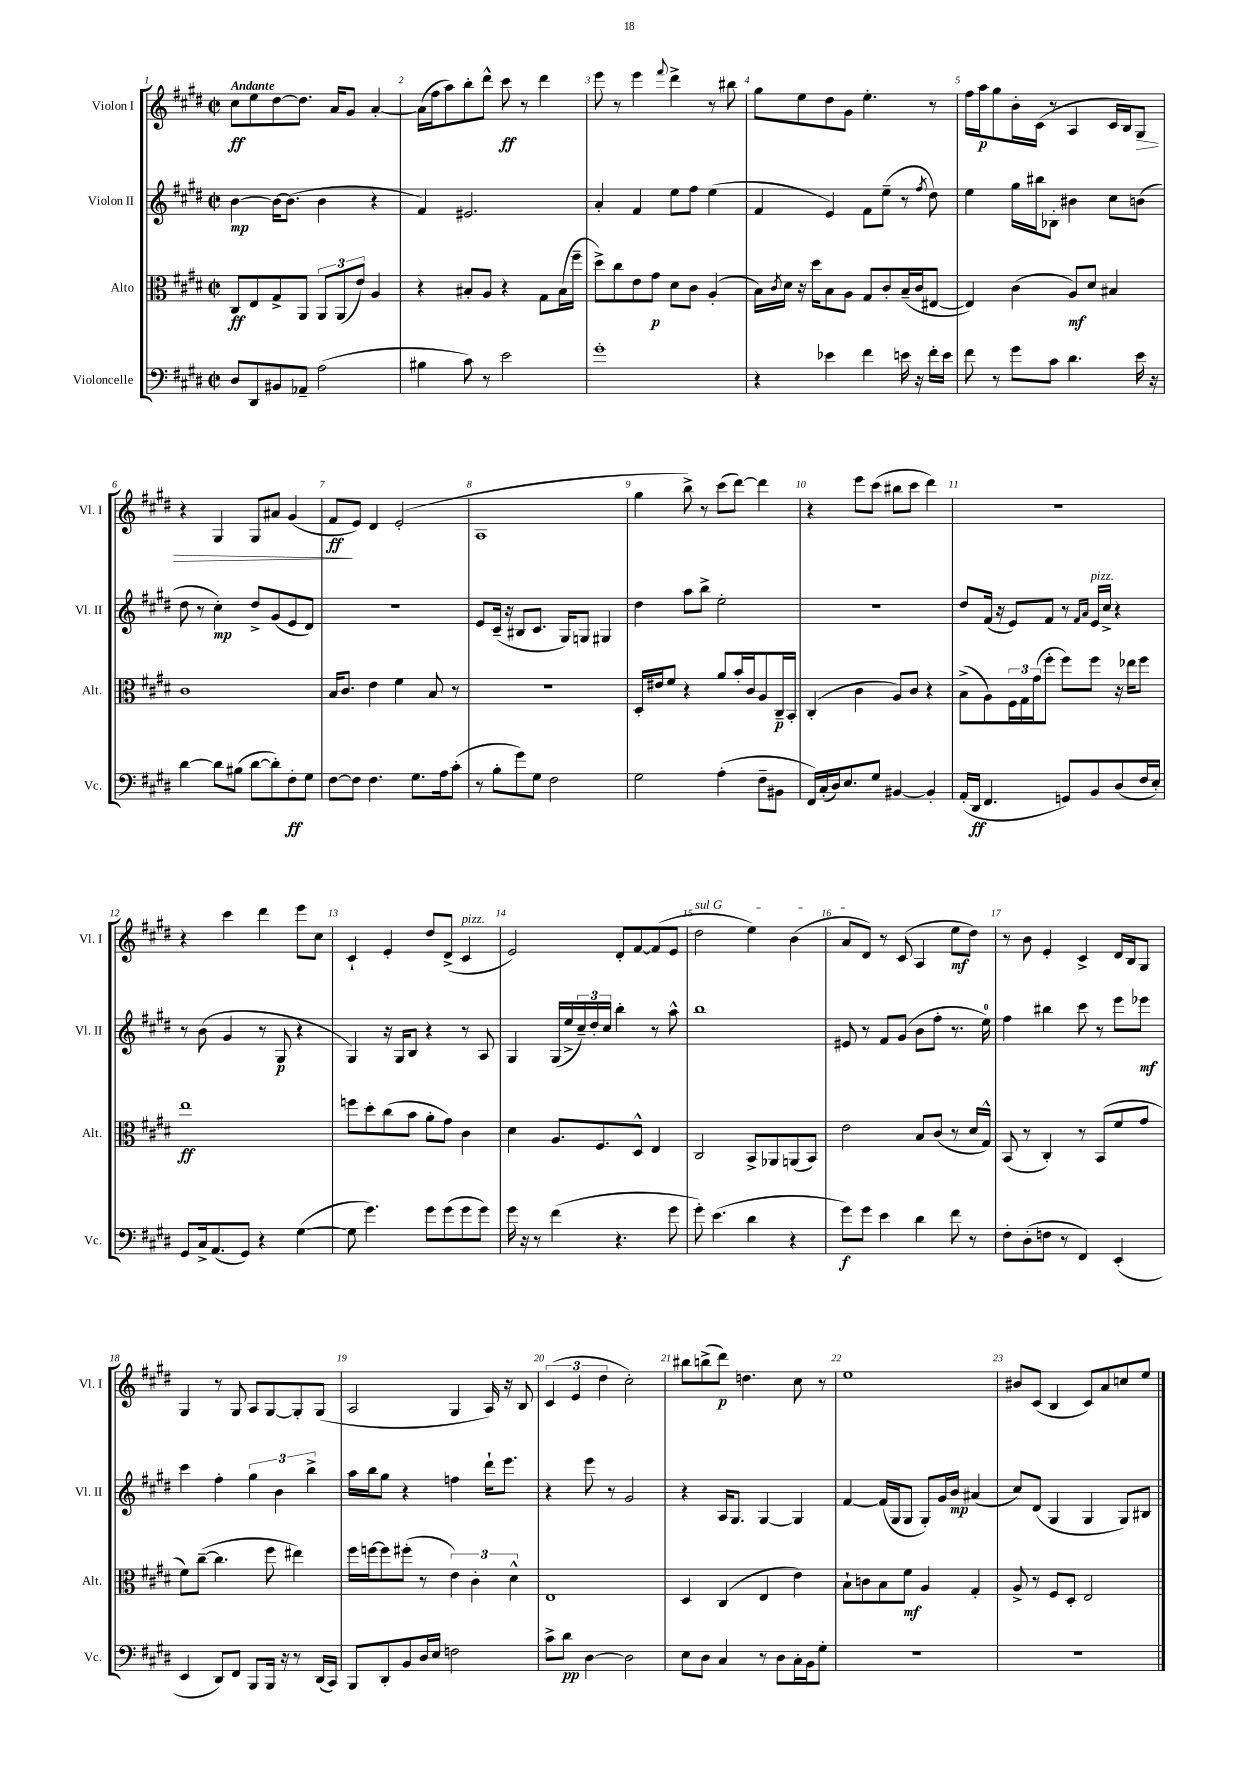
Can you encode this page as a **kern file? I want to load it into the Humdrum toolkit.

**kern	**kern	**kern	**kern
*staff4	*staff3	*staff2	*staff1
*clefF4	*clefC3	*clefG2	*clefG2
*k[f#c#g#d#]	*k[f#c#g#d#]	*k[f#c#g#d#]	*k[f#c#g#d#]
*M2/2	*M2/2	*M2/2	*M2/2
*met(c|)	*met(c|)	*met(c|)	*met(c|)
8D#	8C#	[4b	8cc#
8DD#	8E	.	8ee
8BB#	8G#^	16b_	[8dd#
.	.	(8.b]	.
8AA-~	8AA	.	8.dd#]
(2A	12AA	4b	.
.	.	.	16a
.	(12AA	.	.
.	.	.	8g#
.	12e)	.	.
.	4A	4r	[4a'
=	=	=	=
4B#	4r	4f#)	(16a]
.	.	.	16ff#
.	.	.	8aa)
8c#)	8B#'	2.e#	8bb'
8r	8A	.	8ddd#^^
2e	4r	.	8ccc#
.	.	.	8r
.	8G#	.	4ddd#
.	(16B#	.	.
.	16ff#~	.	.
=	=	=	=
1g#'	8dd#^)	4a'	8eee
.	8cc#	.	8r
.	8e	4f#	4eee
.	8g#	.	.
.	.	.	8qqfff#
.	8d#	8ee	4ddd#^
.	8c#	8ff#	.
.	(4A'	(4ee	8r
.	.	.	8bb#
=	=	=	=
4r	16B)	4f#	8gg#
.	8qc#	.	.
.	16d#	.	.
.	16r	.	8ee
.	16dd#	.	.
4e-	8B	4e)	8dd#
.	8A	.	8g#
4f#	8G#	8f#	4.ee'
.	8c#'	(8ee~	.
16e	(16B~	8r	.
16r	16c#	.	.
.	.	8qff#	.
16f#'	[8E#	8dd#)	8r
16e	.	.	.
=	=	=	=
8f#	4E#])	4ee	16ff#
.	.	.	16aa
8r	.	.	8gg#
8g#	(4c#	16gg#	16b'
.	.	16bb#	(16c#
8c#	.	8B-'	8r
4.d#	8A)	4b#	4A
.	8d#	.	.
.	4B#	8cc#	16c#
.	.	.	16B)
16e	.	(8b	8G#
16r	.	.	.
=	=	=	=
[4d#	1c#	8dd#	4r
.	.	8r	.
8d#]	.	4cc#')	4G#
(8B#	.	.	.
[8d#	.	8dd#^	8G#
8d#'])	.	(8g#	8a#
8F#'	.	8e	(4g#
8G#	.	8d#)	.
=	=	=	=
[8F#	16B	1r	8f#
.	8.c#	.	.
8F#]	.	.	8e)
4.F#	4e	.	4d#
.	4f#	.	(2e'
8.G#	.	.	.
.	8B	.	.
16A	.	.	.
(8c#'	8r	.	.
=	=	=	=
8r	1r	8e	1A
8B'	.	(16c#~	.
.	.	16r	.
8g#)	.	8B#	.
8G#	.	8.c#	.
2F#	.	.	.
.	.	16G#)	.
.	.	8G	.
.	.	4G#	.
=	=	=	=
2G#	16D#'	4dd#	4gg#
.	16e#	.	.
.	8f#	.	.
.	4r	8aa	8bb^)
.	.	8bb^	8r
(4A'	8a	2ee'	(8ccc#
.	16b'	.	[8ddd#)
.	16c#	.	.
8F#~	8A	.	4ddd#]
8BB#	16C#~	.	.
.	16BB'	.	.
=	=	=	=
16FF#)	(4C#'	1r	4r
(16C#'	.	.	.
16D#)	.	.	.
8.E	.	.	.
.	4c#	.	8eee
8G#	.	.	(8ccc#
[4BB#	8A)	.	8bb#
.	8c#	.	8ccc#
4BB#']	4r	.	4ddd#)
=	=	=	=
(16AA'	(8B^	8dd#	1r
16DD#	.	.	.
4.FF#	8A)	(16f#	.
.	.	16r	.
.	24F#	8e)	.
.	24G#	.	.
.	(24g#	.	.
.	8ff#'	8f#	.
8GG)	8ff#)	8r	.
.	.	16qqf#	.
.	.	16qqa	.
8BB	8ff#	16e	.
.	.	16cc#^	.
(8D#	16r	4r	.
.	16ee-	.	.
16F#	8ff#	.	.
16E')	.	.	.
=	=	=	=
8GG#	1ee	8r	4r
16C#^	.	(8b	.
(8.AA	.	.	.
.	.	4g#	4ccc#
8GG#)	.	.	.
4r	.	8r	4ddd#
.	.	8G#	.
([4G#	.	4r	8eee
.	.	.	8cc#
=	=	=	=
8G#]	8ff	4G#)	4c#`
4.g#)	8dd#'	.	.
.	(8cc#	16r	4e'
.	.	16G#	.
.	8b	8B	.
8g#	8a'	4r	8dd#
(8g#	8g#)	.	(8d#^
8g#	4c#	8r	4c#
8g#)	.	8A	.
=	=	=	=
16g#	4d#	4G#	2e)
16r	.	.	.
8r	.	.	.
(4f#	8.A	(16G#	.
.	.	16ee^	.
.	.	24cc#~)	.
.	.	24dd#'	.
.	8.F#	.	.
.	.	24cc#	.
4.r	.	4bb'	8d#'
.	8D#^^	.	[8f#
.	4E	8r	(8f#]
8g#	.	8aa^^	8e
=	=	=	=
8g#')	2C#	1bb	2dd#
(4.e	.	.	.
4d#	8BB^	.	4ee)
.	8AA-	.	.
4r	(8AA	.	(4b
.	8BB)	.	.
=	=	=	=
8g#)	2e	8e#	8a
8g#	.	8r	8d#)
4e	.	8f#	8r
.	.	(8g#	(8c#
4d#	8B	8b	4A
.	(8c#	8ff#'	.
8f#	8r	8.r	8ee
8r	16d#	.	8dd#)
.	16G#^^)	16ee)	.
=	=	=	=
8F#'	(8BB	4ff#	8r
(8D#'	8r	.	8b
8F	4C#')	4bb#	4e'
8r	.	.	.
4FF#)	8r	8ccc#	4c#^
.	(8BB	8r	.
(4EE'	8f#	8eee	16d#
.	.	.	16B
.	8g#	8eee-	8G#
=	=	=	=
4EE	8f#)	4ccc#	4G#
.	([8cc#~	.	.
8DD#)	4.cc#]	4ff#'	8r
8FF#	.	.	8G#
8BBB	.	6gg#	8A
16BBB	8ff#	.	[8G#
.	.	6b	.
16r	.	.	.
8r	4ee#)	.	8G#']
.	.	6bb^	.
(16DD#	.	.	(8G#
16CC#)	.	.	.
=	=	=	=
8BBB	16ff#	16aa	2A
.	[16ff	16bb	.
8DD#'	8ff]	8gg#	.
8BB	(8ff#'	4r	.
16D#	8r	.	.
16E	.	.	.
2F	6e)	4ff	4G#
.	6c#'	.	.
.	.	16ddd#`	16A)
.	.	8.eee	16r
.	6d#^^	.	.
.	.	.	8B
=	=	=	=
8c#^	1E	4r	(6c#
8d#	.	.	.
.	.	.	6e
[4D#	.	8eee	.
.	.	.	6dd#
.	.	8r	.
2D#]	.	2g#	2cc#')
=	=	=	=
8E	4D#	4r	8bb#
8D#	.	.	(8bb^
4C#	(4C#	16A	8ddd#)
.	.	8.G#	.
.	.	.	4.dd
8r	4E	[4G#	.
8D#	.	.	.
16C#'	4e)	4G#]	8cc#
16BB	.	.	.
8G#'	.	.	8r
=	=	=	=
1r	8B`	[4f#	1ee
.	8c	.	.
.	8B	(16f#]	.
.	.	16G#	.
.	8f#	8G#	.
.	4A	8G#')	.
.	.	16g#	.
.	.	16b	.
.	4G#'	(4a#	.
=	=	=	=
1r	8A^	8cc#)	8b#
.	8r	(8d#	(8c#
.	8F#	4G#	4B
.	8D#'	.	.
.	2E	4G#	8c#)
.	.	.	8a
.	.	8G#)	8cc
.	.	8B#	8ee
==	==	==	==
*-	*-	*-	*-
